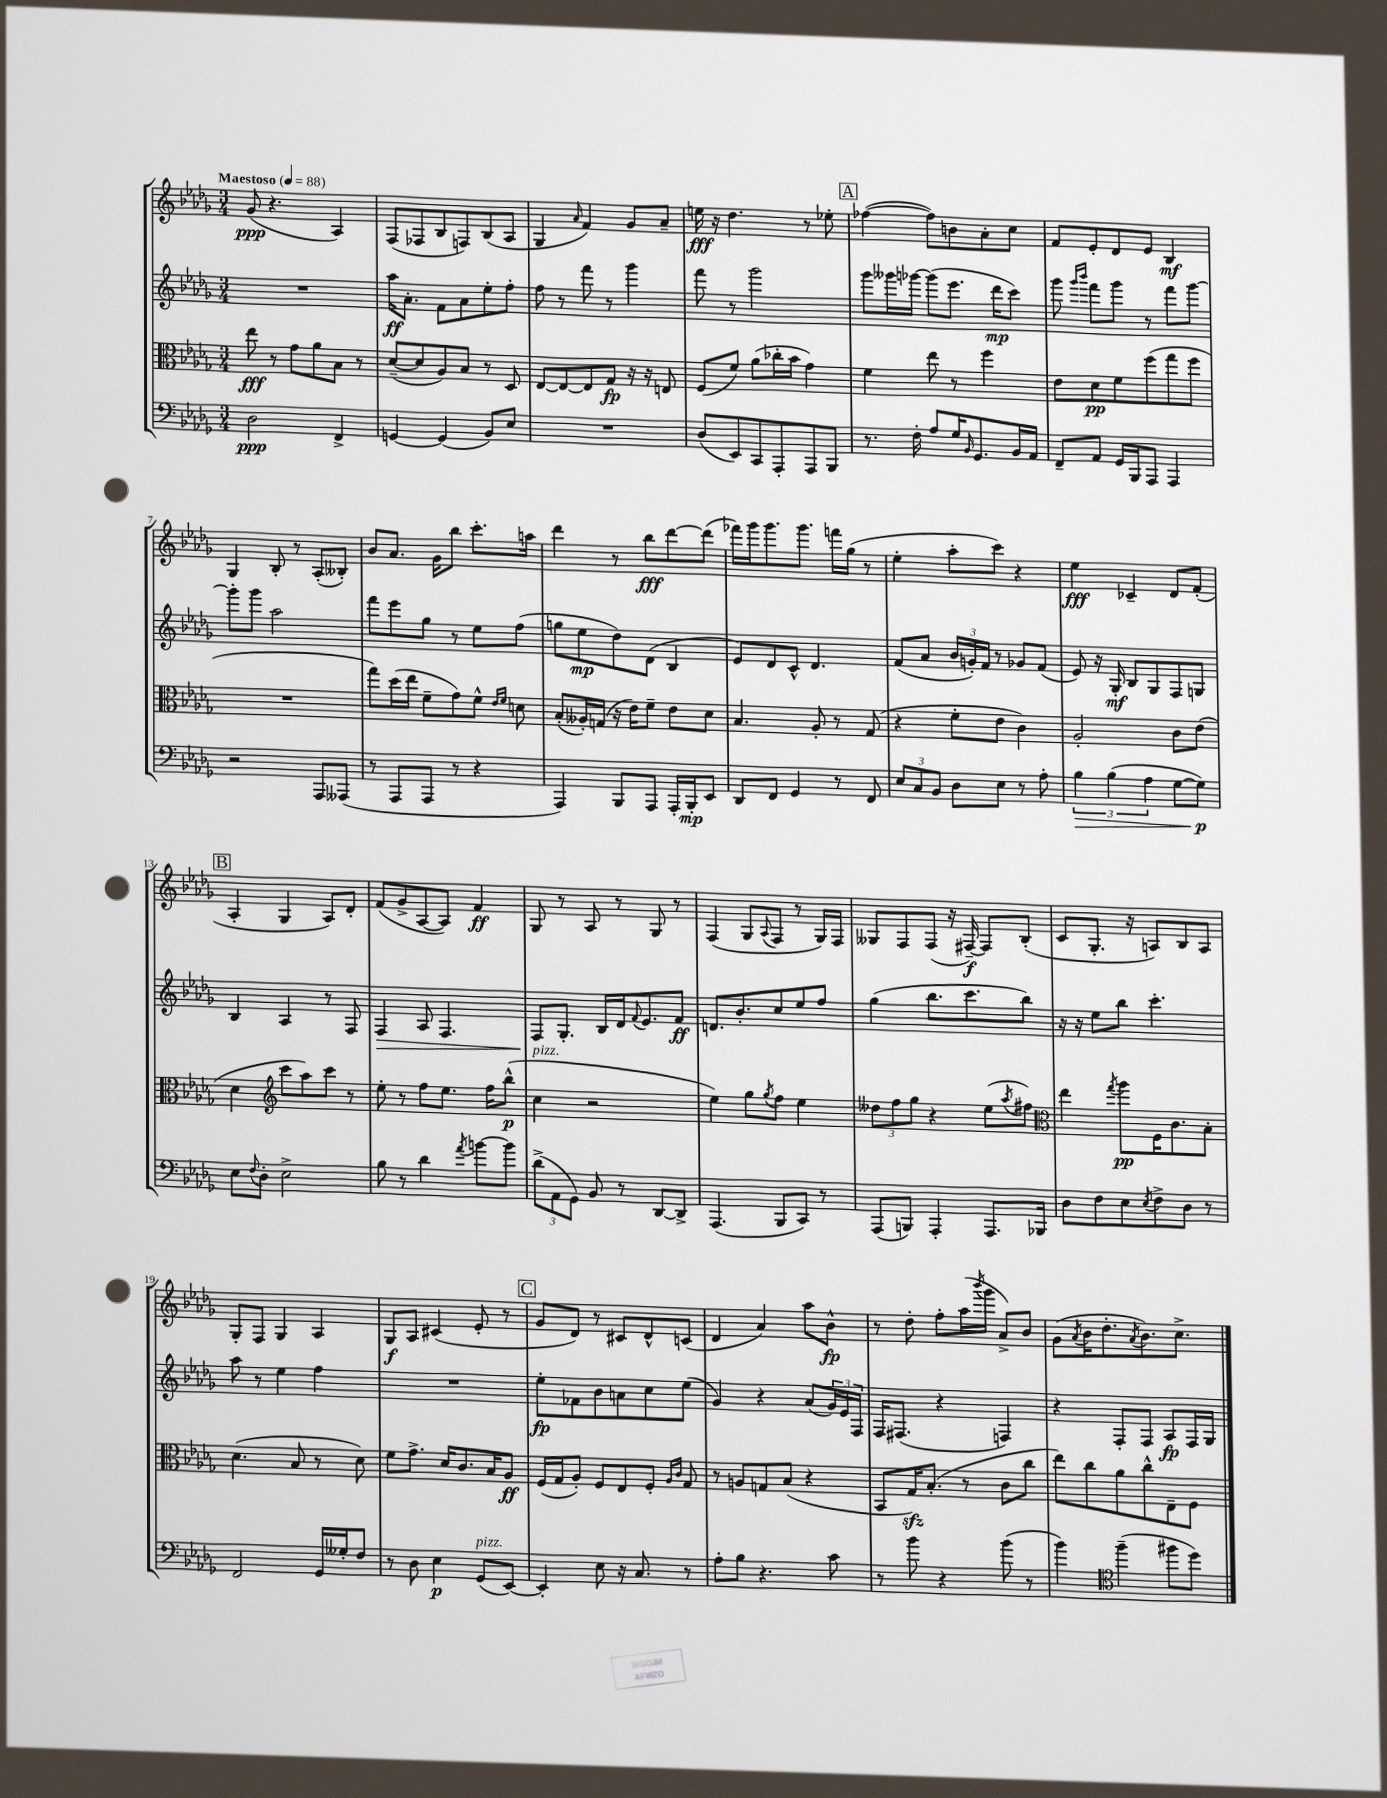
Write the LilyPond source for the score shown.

<<
\new StaffGroup <<
\new Staff = "s0" {
    \clef treble \key des \major \numericTimeSignature \time 3/4 \tempo "Maestoso" 4 = 88
    ges'8\ppp( r4. aes4) |
    f8( fes8 bes8 f8) bes8( aes8 |
    ges4 \grace { aes'16 } f'4) ges'8 aes'8-- |
    e''16\fff r16 des''4. r8 ees''8-. |
    \mark \markup { \box "A" } fes''4~( fes''8) b'8 aes'8-. c''8 |
    f'8 ees'8-. des'8 ees'8 bes4\mf |
    ges4 bes8-. r8 aes8-.( beses8-.) |
    bes'8 aes'8. ges'16 bes''8 c'''8.-. a''16 |
    des'''4 r8 bes''8\fff des'''8~ des'''8( |
    fes'''16) ges'''16 ges'''8. ges'''8. f'''16 ges''16( r8 |
    ees''4-. aes''8-. c'''8) r4 |
    ees''4\fff ces'4-- des'8 f'8-.( |
    \mark \markup { \box "B" } aes4-. ges4 aes8) des'8-. |
    f'8( ges'8-> aes8~ aes8) f'4\ff |
    ges8 r8 aes8 r8 ges8 r8 |
    f4( ges8 \appoggiatura { aes8 } f8 r8 ges16) f16 |
    geses8 f8 f8( r16 fis16~--\f) fis8 bes8-.( |
    c'8 ges8.-. r16 a8) bes8 a8 |
    ges8-. f8 ges4 aes4 |
    ges8\f aes8 cis'4( ees'8-. r8 |
    \mark \markup { \box "C" } ges'8 des'8) r8 cis'8 des'8-^ c'8( |
    des'4 aes'4) aes''8 bes'8-^\fp |
    r8 des''8-. f''8-. aes''16( \acciaccatura { bes'''8 } ges'''16 aes'8->) bes'8 |
    ges'8( \acciaccatura { aes'8 } bes'16 des''8.-. \acciaccatura { aes'8 } bes'8.) c''8.-> \bar "|." |
}
\new Staff = "s1" {
    \clef treble \key des \major \numericTimeSignature \time 3/4
    R2. |
    aes''16\ff aes'8.-. f'8 aes'8 ees''8-. f''8-. |
    f''8 r8 f'''8 r8 ges'''4 |
    f'''8 r8 ges'''2 |
    \mark \markup { \box "A" } ges'''8 geses'''16 ges'''16~ ges'''8( ees'''8. des'''16\mp c'''8) |
    ges'''8 \grace { ges'''16 bes'''16 } f'''8 ges'''8 r8 f'''8 ges'''8~ |
    ges'''8-. ges'''8 aes''2 |
    f'''8 ees'''8 ges''8 r8 ees''8 f''8( |
    g''8 ees''8\mp des''8) des'8( bes4 |
    ees'8) des'8 c'8-^ des'4. |
    f'8( aes'8 \tuplet 3/2 { bes'16 g'16-.) f'16 } r8 ges'8 f'8( |
    ees'8) r16 ges16-.\mf bes8 ges8 f8 g8 |
    \mark \markup { \box "B" } bes4 aes4 r8 f8 |
    f4\> aes8 f4. |
    f8\! ges8.-. bes16 des'16 \appoggiatura { f'8 } ees'8. f'8\ff |
    d'8. bes'8.-. c''8 ees''8 f''8 |
    ges''4( bes''8. c'''8. bes''8) |
    r16 r16 ees''8 bes''8 c'''4.-. |
    aes''8 r8 ees''4 f''4 |
    R2. |
    \mark \markup { \box "C" } ees''8-.\fp fes'8 bes'8 a'8 c''8 ees''8( |
    ges'4) r4 aes'8( \tuplet 3/2 { ges'16) ees'16 f16 } |
    f16 fis8.( r4 f4) |
    r4 f8-. f8 aes8\fp f16 ges16 \bar "|." |
}
\new Staff = "s2" {
    \clef alto \key des \major \numericTimeSignature \time 3/4
    ees''8\fff r8 ges'8 aes'8 bes8 r8 |
    des'8~--( des'8 aes8) bes8 r8 des8 |
    ees8~ ees8~ ees8 ges8\fp r16 r16 e8 |
    f8( f'8) aes'8( ces''16-. bes'16 ges'4) |
    \mark \markup { \box "A" } f'4 ees''8 r8 f''4 |
    ees'8 des'8\pp f'8 f''8( ges''8 f''8 |
    R2. |
    ges''8) des''16( ees''16 f'8-- ges'8) f'8-^ \grace { ees'16 f'16 } d'8 |
    bes8-.( aeses16-.) g16( r16 ees'16) f'8-- ees'8 des'8 |
    bes4. aes8-. r8 ges8( |
    r4 f'8-. ees'8 c'4) |
    aes2-. c'8 ees'8( |
    \mark \markup { \box "B" } des'4 \clef treble c'''8 aes''8) c'''8 r8 |
    ees''8-. r8 f''8 ees''8. f''16 bes''8-^\p( |
    c''4^\markup { \italic "pizz." } r2 |
    ees''4) ges''8 \acciaccatura { ges''8 } f''8 ees''4 |
    \tuplet 3/2 { deses''8 f''8 ges''8 } r4 ees''8( \acciaccatura { aes''8 } fis''8) |
    \clef alto ees''4 \acciaccatura { ges''8 } aes''8\pp f16 c'8. bes8-. |
    des'4.( bes8 r8 des'8) |
    f'8 ges'8.-> des'16 c'8. bes16 aes8\ff |
    \mark \markup { \box "C" } f16( ges16 aes8-.) f8 ees8 f8-. \grace { aes16 c'16 } ges8 |
    r8 a8 g8 bes8( r4 |
    bes,8 ges16\sfz) bes8.-.( r8 c'8 c''8 |
    ees''8) c''8 aes'8 c''8-^ ees8-- f8 \bar "|." |
}
\new Staff = "s3" {
    \clef bass \key des \major \numericTimeSignature \time 3/4
    des2\ppp f,4-> |
    g,4~ g,4( bes,8) ees8 |
    R2. |
    des8( ees,8) c,8 aes,,8-. aes,,8 bes,,8 |
    \mark \markup { \box "A" } r8. f16-. aes8 ges16 \grace { bes,16 } ges,8. bes,16 aes,16 |
    f,8-- aes,8 ges,16 bes,,16 aes,,8 aes,,4 |
    r2 aes,,8 aeses,,8( |
    r8 aes,,8 aes,,8 r8 r4 |
    aes,,4) bes,,8 aes,,8 aes,,16-. bes,,16-.\mp ees,8 |
    des,8 f,8 ges,4 r8 f,8 |
    \tuplet 3/2 { ees8 c8 bes,8 } des8 ees8 r8 aes8-. |
    \tuplet 3/2 { bes4\> bes4( aes4 } ges8~ ges8\p\!) |
    \mark \markup { \box "B" } ees8 \appoggiatura { f8 } des8-. ees2-> |
    bes8 r8 des'4 \acciaccatura { aes'8 } b'8~ b'8 |
    \tuplet 3/2 { des'8->( aes,8 ges,8) } bes,8 r8 des,8~ des,8-> |
    aes,,4.( bes,,8 c,8) r8 |
    aes,,8( b,,8) aes,,4-. aes,,8. bes,,16 |
    des8 f8 ees8 \acciaccatura { ees8 } f8-> des8 r8 |
    f,2 ges,16 geses16-. f8 |
    r8 des8 ees4\p ges,8^\markup { \italic "pizz." }( ees,8~) |
    \mark \markup { \box "C" } ees,4-. ees8 r16 c8. r8 |
    aes8-. bes8 r4. c'8 |
    r8 bes'8 r4 bes'8( r8 |
    bes'4) \clef tenor f''4--( fis''8 des''8) \bar "|." |
}
>>
>>
